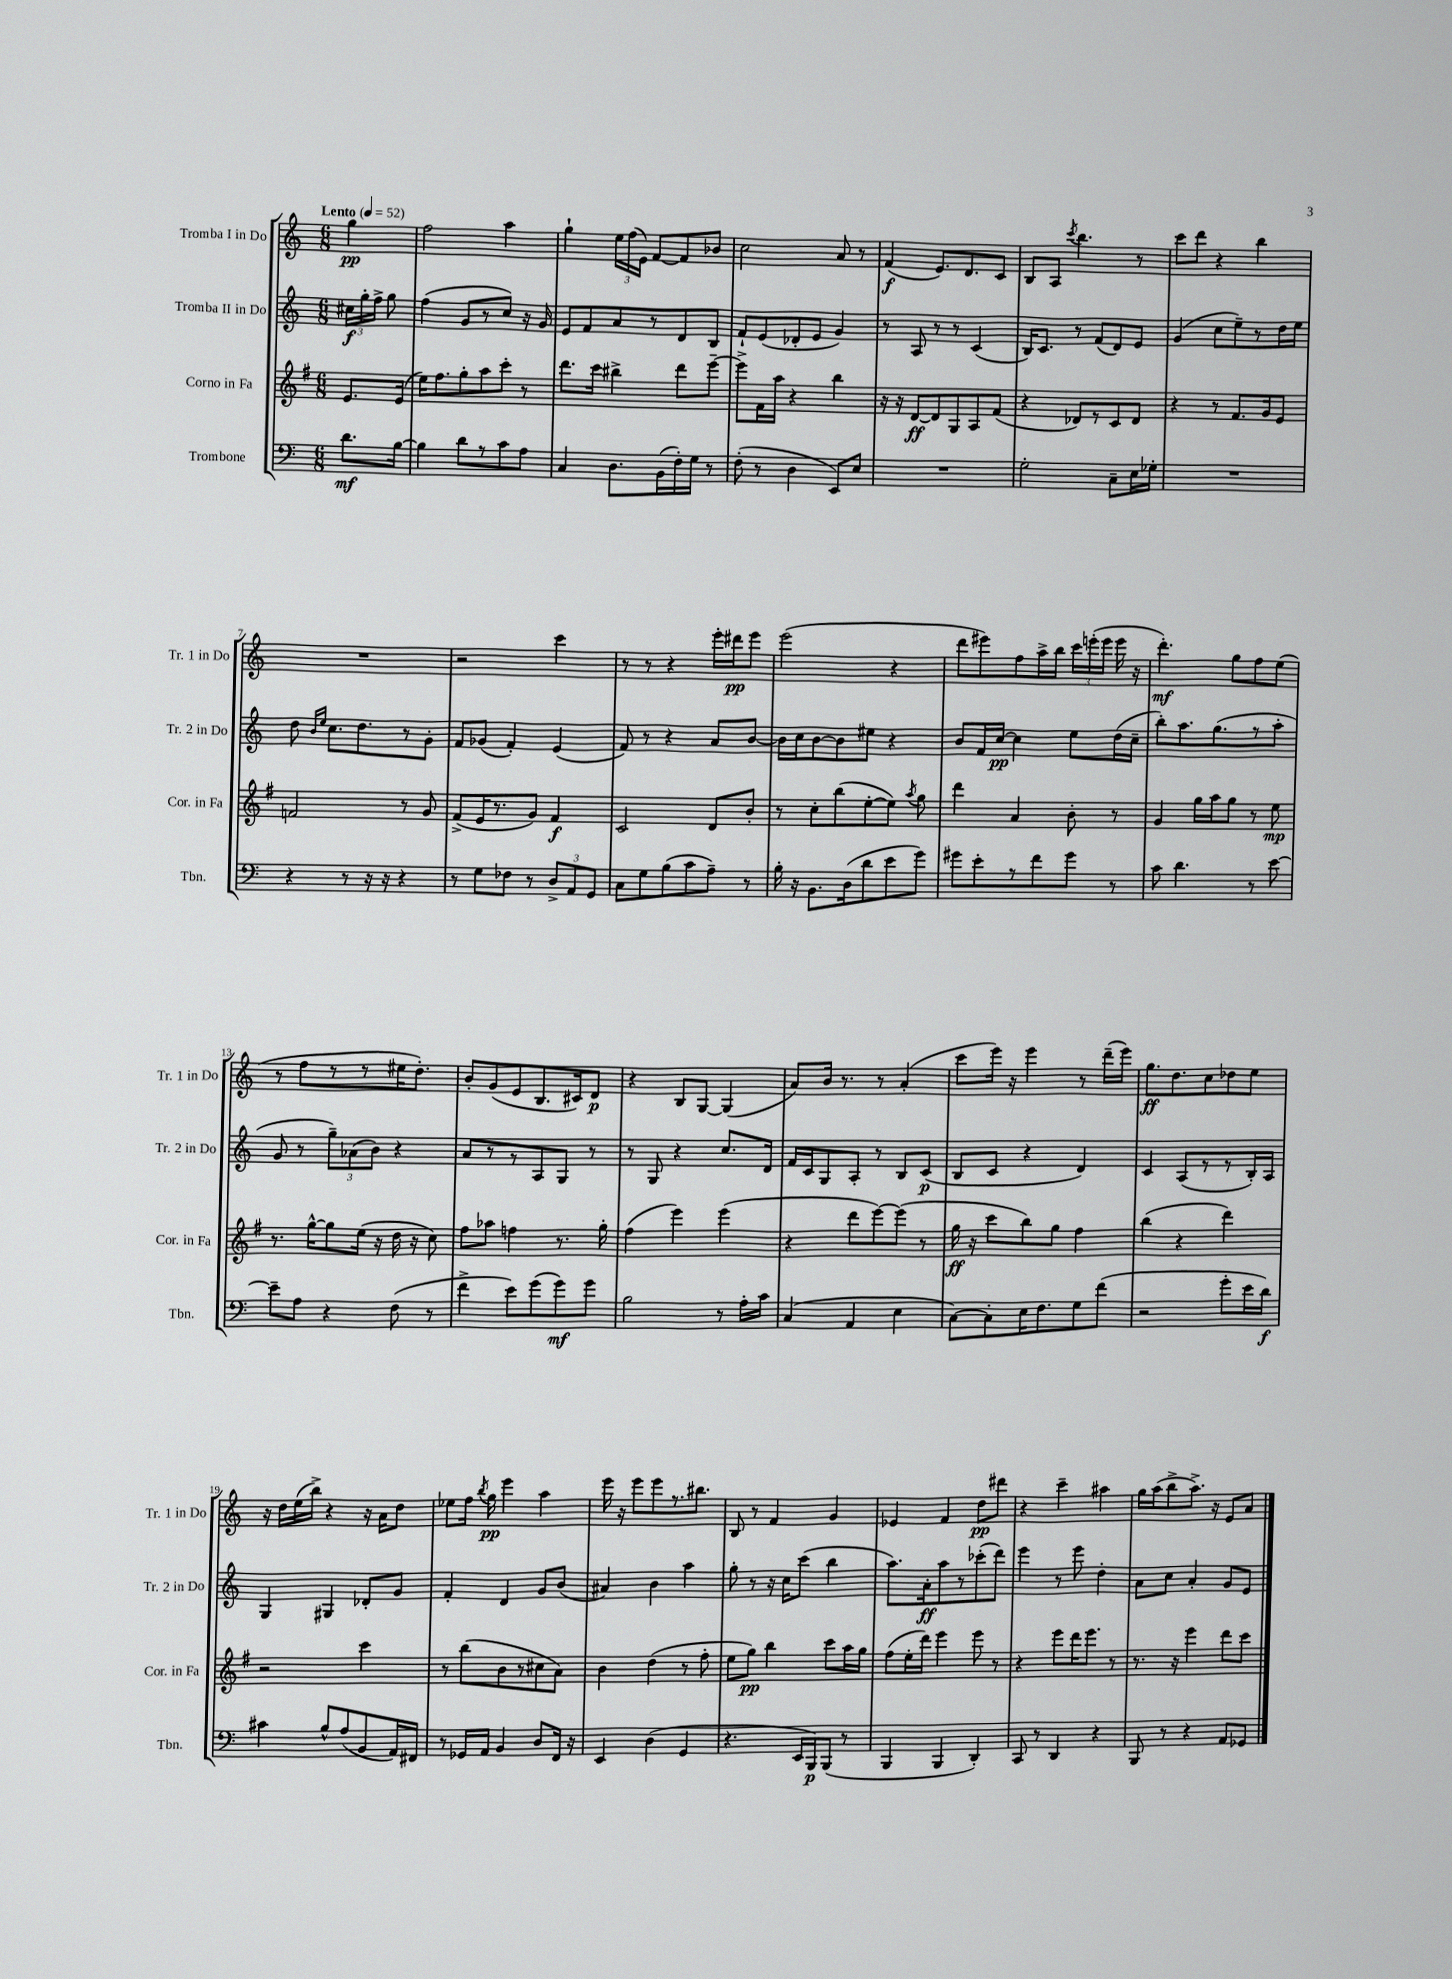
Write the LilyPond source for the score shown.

<<
\new StaffGroup <<
\new Staff = "s0" \with { instrumentName = "Tromba I in Do" shortInstrumentName = "Tr. 1 in Do" } {
    \clef treble \key c \major \numericTimeSignature \time 6/8 \partial 4 \tempo "Lento" 4 = 52
    \autoBeamOff g''4\pp |
    f''2 a''4 |
    g''4-! \tuplet 3/2 { e''16[ f''16( e'16]) } f'8[~ f'8 bes'8] |
    c''2 a'8 r8 |
    f'4\f( e'8.[) d'8. c'8] |
    b8[ a8] \acciaccatura { c'''8 } b''4. r8 |
    c'''8[ d'''8] r4 b''4 |
    R2. |
    r2 c'''4 |
    r8 r8 r4 e'''16[-. dis'''16\pp e'''8] |
    e'''2( r4 |
    d'''8[ eis'''8) f''8 a''16-> b''16] \tuplet 3/2 { c'''16[ e'''16-.( e'''16] } e'''16 r16 |
    d'''4.-.\mf) g''8[ f''8 e''8]( |
    r8 f''8[ r8 r8 eis''16 d''8.]-.) |
    b'8[-. g'8( e'8 b8. cis'16) d'8]\p |
    r4 b8[ g8]~ g4( |
    a'8[) b'16] r8. r8 a'4-.( |
    c'''8[ e'''16]) r16 e'''4 r8 d'''16[--( e'''16]) |
    g''8.[\ff d''8. c''8 des''8 e''8] |
    r16 d''16[ e''16( b''16]->) r4 r16 a'16[ d''8] |
    ees''8[ f''16] \acciaccatura { b''8 } g''16\pp e'''4 a''4 |
    e'''16 r16 e'''8[ e'''8 r8. bis''8.] |
    b8 r8 f'4 g'4 |
    ees'4 f'4 d''8[\pp dis'''8] |
    r4 c'''4-- ais''4 |
    g''16[ a''16( b''8-> a''8.]->) r16 e'8[ a'8] \bar "|." |
}
\new Staff = "s1" \with { instrumentName = "Tromba II in Do" shortInstrumentName = "Tr. 2 in Do" } {
    \clef treble \key c \major \numericTimeSignature \time 6/8 \partial 4
    \autoBeamOff \tuplet 3/2 { cis''16[\f g''16-. f''16]-> } g''8 |
    f''4( g'8[ r8 c''8]) r16 g'16 |
    e'8[ f'8 a'8 r8 d'8 b8] |
    f'8[-! e'8( des'8-. e'8] g'4) |
    r8 a8 r8 r8 c'4( |
    b16[) c'8.] r8 f'8[( d'8) e'8] |
    g'4( c''8[ e''8--) r8 d''16 e''16] |
    d''8 \grace { b'16[ e''16] } c''8.[ d''8. r8 g'8]-. |
    f'8[ ges'8]( f'4-.) e'4( |
    f'8) r8 r4 a'8[ b'8]~ |
    b'16[ c''16 b'8~ b'8 eis''8] r4 |
    b'8[ f'16 c''16]~\pp c''4 e''8[ d''16( c''16]-- |
    b''8[-.) a''8. g''8.( r8 a''8]-. |
    g'8 r8 \tuplet 3/2 { g''8[--) aes'8( b'8]) } r4 |
    a'8[ r8 r8 a8 g8] r8 |
    r8 g8 r4 c''8.[ d'16] |
    f'16[ c'16 g8 a8]-. r8 b8[ c'8]\p( |
    b8[ c'8] r4 d'4) |
    c'4 a8[( r8 r8 b16-.) a16] |
    g4 gis4 des'8[-. g'8] |
    f'4-. d'4 g'8[ b'8]( |
    ais'4) b'4 a''4 |
    g''8-. r8 r16 c''16[ c'''8]( b''4 |
    a''8.[) a'16-.\ff a''8 r8 ces'''8-.( d'''8]) |
    e'''4 r8 e'''8 d''4-. |
    a'8[ c''8] a'4-. g'8[ e'8] \bar "|." |
}
\new Staff = "s2" \with { instrumentName = "Corno in Fa" shortInstrumentName = "Cor. in Fa" } {
    \clef treble \key g \major \numericTimeSignature \time 6/8 \partial 4
    \autoBeamOff e'8.[ e'16]( |
    e''16[) fis''8. g''8-. a''8 c'''8]-. r8 |
    d'''8.[ c'''16] bis''4-> d'''8[ e'''8]~-- |
    e'''8[-> fis'16 a''16] r4 b''4 |
    r16 r16 d'8[~\ff d'8 g8 a8 fis'8]( |
    r4 des'8[) r8 c'8 des'8] |
    r4 r8 fis'8.[ g'16 e'8] |
    f'2 r8 g'8 |
    fis'8[->( e'16 r8. g'8]) fis'4\f |
    c'2 d'8[ b'8]-. |
    r8 c''8[-. b''8( e''8~-. e''8]) \acciaccatura { a''8 } g''8 |
    d'''4 a'4 b'8-. r8 |
    g'4 g''16[ a''16 g''8] r8 e''8\mp |
    r8. g''16[~-^ g''8 e''16]( r16 d''16 r16 c''8) |
    fis''8[ aes''8] f''4 r8. g''16-. |
    fis''4( e'''4) e'''4( |
    r4 d'''8[ e'''8~) e'''8]( r8 |
    g''16\ff r16 c'''8[ b''8) g''8] fis''4 |
    b''4( r4 d'''4) |
    r2 c'''4 |
    r8 b''8[( b'8 r8 cis''8 a'8]) |
    b'4 d''4( r8 fis''8-. |
    e''8[ g''8]\pp) b''4 c'''8[ a''16 g''16] |
    fis''8[( e''16-. d'''16]) e'''4 e'''8 r8 |
    r4 e'''8[ d'''16 e'''8.] r8 |
    r8. r16 e'''4 d'''8[ c'''8] \bar "|." |
}
\new Staff = "s3" \with { instrumentName = "Trombone" shortInstrumentName = "Tbn." } {
    \clef bass \key c \major \numericTimeSignature \time 6/8 \partial 4
    \autoBeamOff d'8.[\mf b16]~ |
    b4 d'8[ r8 c'8 a8] |
    c4 d8.[ b,16( f16-.) g16] r8 |
    f8-.( r8 d4 e,8[) e8] |
    R2. |
    g2-. c8[-- e16 ges16]-. |
    R2. |
    r4 r8 r16 r16 r4 |
    r8 g8[ fes8] r8 \tuplet 3/2 { d8[-> a,8 g,8] } |
    c8[ g8 b8( c'8 a8]--) r8 |
    b16-. r16 b,8.[ d16( d'8 e'8 g'8]) |
    gis'8[ e'8-. r8 f'8 gis'8] r8 |
    c'8 d'4. r8 e'8~ |
    e'8[-- a8] r4 f8( r8 |
    f'4-> e'8[) g'8( g'8\mf) g'8] |
    b2 r8 a16[-. c'16] |
    c4( a,4 e4 |
    c8[~) c8-. e16 f8. g8 f'8]( |
    r2 g'8[-. e'16 d'16]\f) |
    cis'4 b8[-^ a8( b,8 a,16) fis,16] |
    r8 ges,16[ a,16] b,4 d8[ f,16] r16 |
    e,4 d4( g,4 |
    r4. e,16[ b,,16\p) b,,8]( r8 |
    b,,4 b,,4 d,4-.) |
    c,8 r8 d,4 r4 |
    b,,8 r8 r4 a,8[ ges,8] \bar "|." |
}
>>
>>
